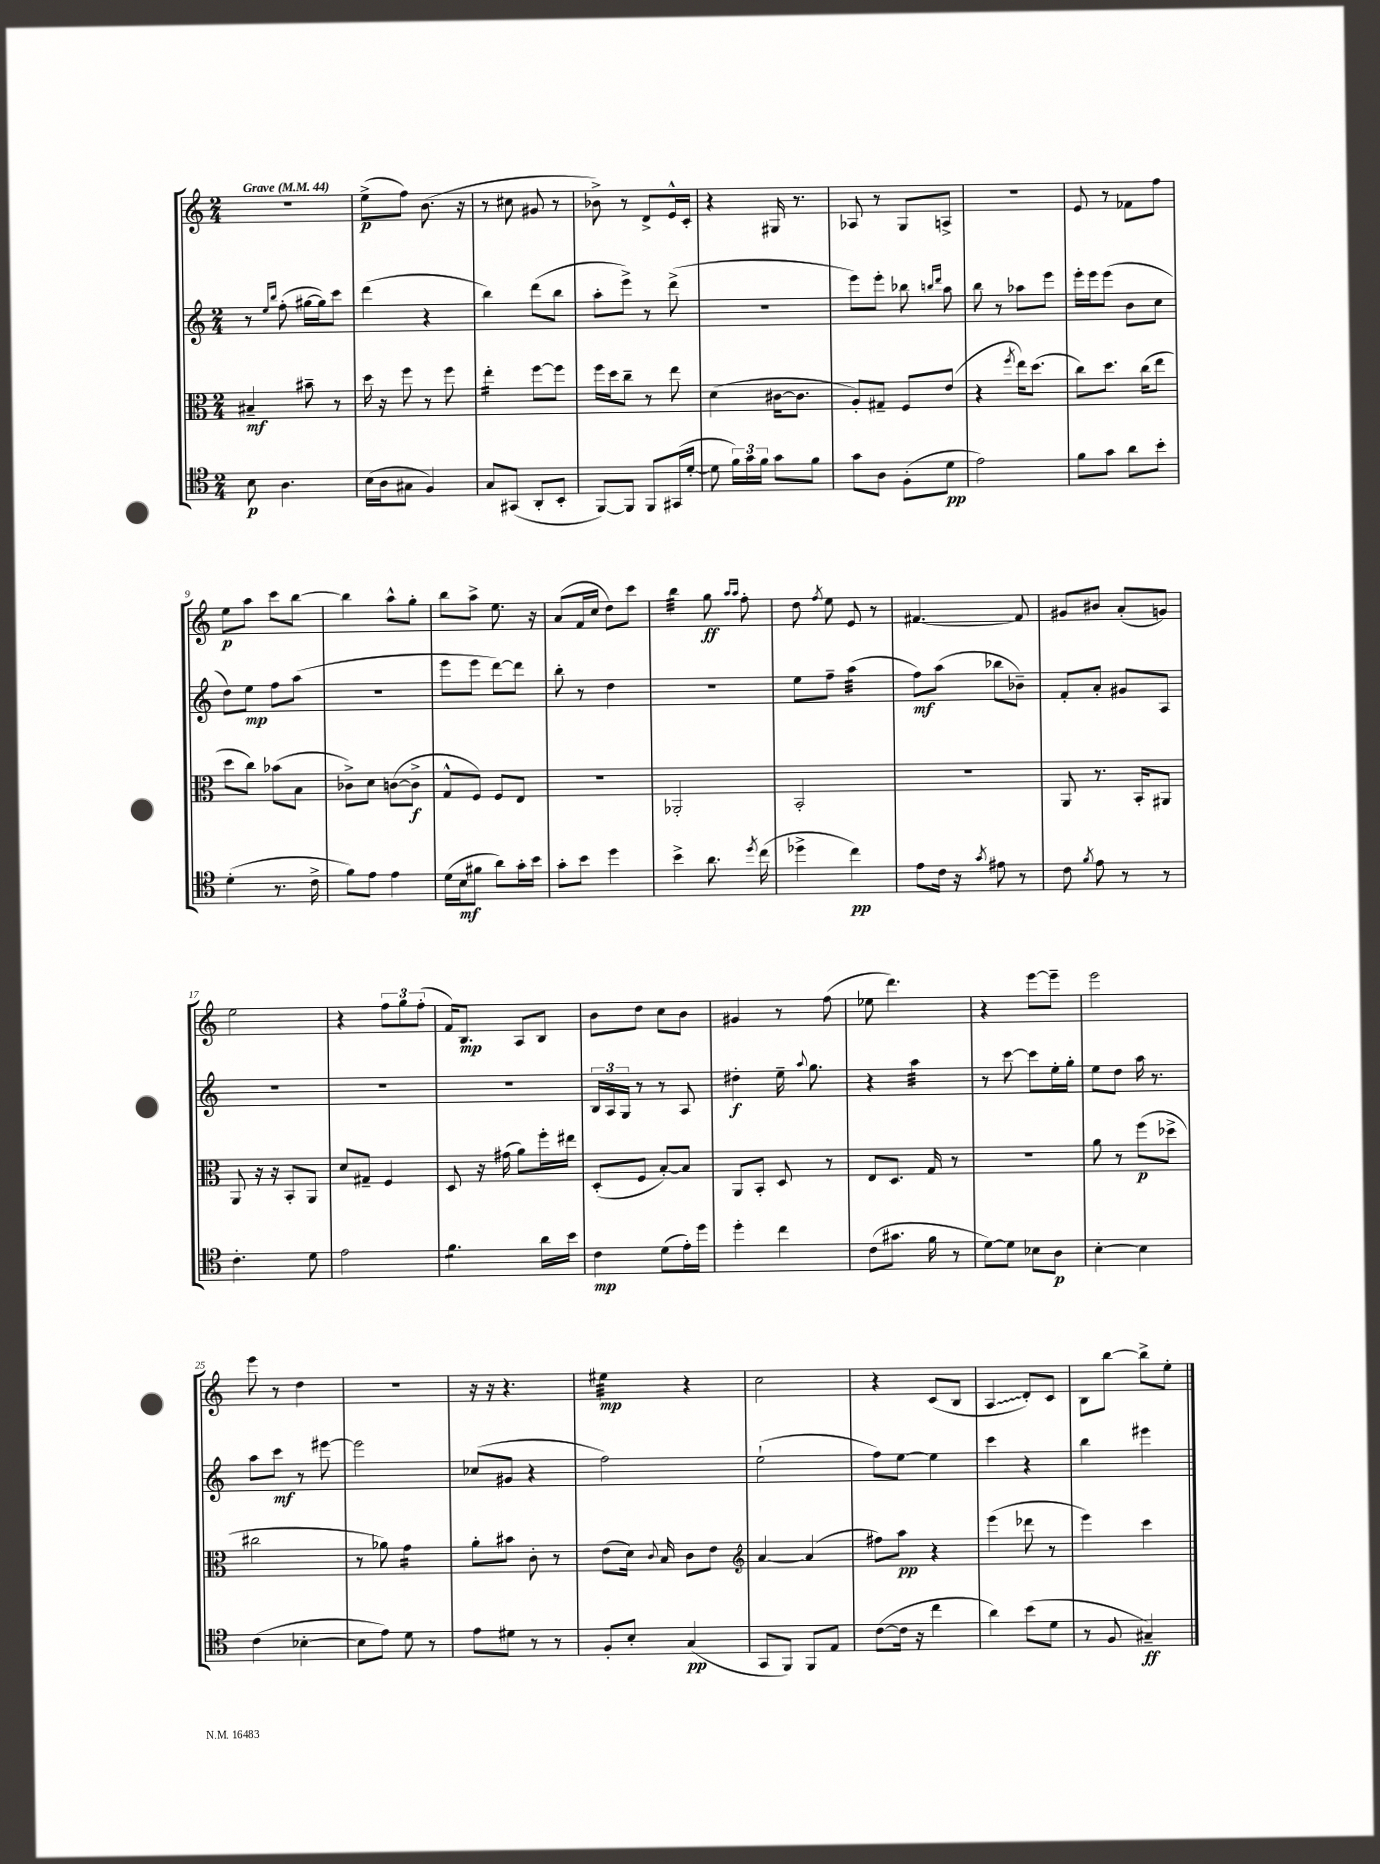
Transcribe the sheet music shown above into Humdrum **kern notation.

**kern	**kern	**kern	**kern
*staff4	*staff3	*staff2	*staff1
*clefC4	*clefC3	*clefG2	*clefG2
*k[]	*k[]	*k[]	*k[]
*M2/4	*M2/4	*M2/4	*M2/4
*MM44	*MM44	*MM44	*MM44
8B	4B#~	8r	2r
.	.	16qqee	.
.	.	16qqbb	.
4.A	.	(8ff'	.
.	8b#~	[16gg#	.
.	.	16gg#])	.
.	8r	8ccc	.
=	=	=	=
(16B	16dd	(4ddd	(8ee^
16A	16r	.	.
8G#	8ff	.	8ff)
4F)	8r	4r	(8.b
.	8ff	.	.
.	.	.	16r
=	=	=	=
8G	4ee'	4bb)	8r
(8GG#	.	.	8cc#
8AA'	[8ff	(8ddd	8g#
8BB'	8ff]	8bb	8r
=	=	=	=
[8FF)	16ff	8aa'	8b-^)
.	16dd	.	.
8FF]	8cc~	8eee^)	8r
8FF	8r	8r	8d^
(16GG#	8ee	(8ddd^	16e^^
[16d'	.	.	16c'
=	=	=	=
8d]	(4d	2r	4r
24f)	.	.	.
24g	.	.	.
24f	.	.	.
8g	[16c#	.	16G#
.	8.c#]	.	8.r
8f	.	.	.
=	=	=	=
8g	8A')	8eee)	8A-
8A	8G#~	8eee'	8r
(8F'	8F	8bb-	8G
.	.	16qqbb	.
.	.	16qqddd	.
8d	(8e	8aa	8A^
=	=	=	=
2e)	4r	8bb	2r
.	.	8r	.
.	8qff	.	.
.	16ee)	8aa-	.
.	(8.dd	.	.
.	.	8eee	.
=	=	=	=
8f	8cc)	16eee'	8e
.	.	16eee	.
8g	8.dd	(8eee	8r
8a	.	8b	8f-
.	(16cc	.	.
8b'	8ee	8cc	8ff
=	=	=	=
(4d'	8dd	8dd)	8ee
.	8cc)	8ee	8aa
8.r	(8b-	8ff	8ccc
.	8B	(8aa	[8bb
16c^	.	.	.
=	=	=	=
8f)	8c-^)	2r	4bb]
8e	8d	.	.
4e	([8c	.	8aa^^
.	8c^]	.	8gg'
=	=	=	=
(16d	8G^^	8eee	8bb
16B	.	.	.
8f#	8F)	8eee	8aa^
8a)	8F	[8ddd)	8.ee
16g'	8E	8ddd]	.
16b	.	.	16r
=	=	=	=
8g'	2r	8bb'	(8a
8b	.	8r	16f
.	.	.	16cc
4dd	.	4dd	8dd)
.	.	.	8ccc
=	=	=	=
4b^	2AA-'	2r	4bb
8.a	.	.	8gg
.	.	.	16qqaa
.	.	.	16qqaa
.	.	.	8ff'
8qdd	.	.	.
(16cc	.	.	.
=	=	=	=
4dd-^	2BB'	8ee	8dd
.	.	.	8qff
.	.	8ff~	8ee
4cc)	.	(4aa	8e
.	.	.	8r
=	=	=	=
8e	2r	8ff)	[4.f#
16c	.	(8aa	.
16r	.	.	.
8qg	.	.	.
8e#	.	8bb-	.
8r	.	8b-~)	8f#]
=	=	=	=
8c	8AA	8f'	8g#
8qf	.	.	.
8e	8.r	8a'	8b#
8r	.	8g#	(8a'
.	16BB'	.	.
8r	8AA#	8A	8g)
=	=	=	=
4.c'	8AA	2r	2ee
.	16r	.	.
.	16r	.	.
.	8BB'	.	.
8d	8AA	.	.
=	=	=	=
2e	8d	2r	4r
.	8G#~	.	.
.	4F	.	12ff
.	.	.	12gg
.	.	.	(12ff'
=	=	=	=
4.f	8D	2r	16f)
.	.	.	8.B
.	16r	.	.
.	(16g#	.	.
.	8a)	.	8A
16a	16ff'	.	8B
16b	16ee#	.	.
=	=	=	=
4c	(8D'	24B	8b
.	.	24A	.
.	.	24G	.
.	8F	8r	8dd
(8d	[8B')	8r	8cc
16e')	8B]	8A	8b
16dd	.	.	.
=	=	=	=
4dd'	8AA	4dd#'	4g#
.	8BB'	.	.
4cc	8D	16ee~	8r
.	.	8qqaa	.
.	.	8.gg	.
.	8r	.	(8ff
=	=	=	=
(8c	8E	4r	8ee-
8.g#	8.D	.	4.ddd)
.	.	4aa	.
16f	16G	.	.
8r	8r	.	.
=	=	=	=
[8d)	2r	8r	4r
8d]	.	[8ccc	.
8B-	.	8ccc]	[8eee
8A	.	16ee'	8eee~]
.	.	16gg'	.
=	=	=	=
[4B'	8a	8ee	2eee
.	8r	8dd	.
4B]	(8ff	16aa	.
.	.	8.r	.
.	8dd-^	.	.
=	=	=	=
(4c	2cc#	8aa	8eee
.	.	8ccc	8r
[4B-'	.	8r	4dd
.	.	[8eee#	.
=	=	=	=
8B-]	8r	2eee#]	2r
8e)	8a-)	.	.
8d	4g	.	.
8r	.	.	.
=	=	=	=
8e	8a'	(8cc-	16r
.	.	.	16r
8d#	8b#	8g#	4.r
8r	8c'	4r	.
8r	8r	.	.
=	=	=	=
8F'	(8e	2ff)	4ee#
8B'	16d)	.	.
.	8qqc	.	.
.	16B	.	.
(4G	8c	.	4r
.	8e	.	.
=	=	=	=
*	*clefG2	*	*
8GG	[4a	(2ee`	2cc
8FF)	.	.	.
8FF	(4a]	.	.
8E	.	.	.
=	=	=	=
([8c	8ff#)	8ff)	4r
16c]	8aa	[8ee	.
16r	.	.	.
4cc	4r	4ee]	(8c
.	.	.	8B
=	=	=	=
4a)	(4eee	4ccc	4A
(8b	8ddd-	4r	8d')
8d	8r	.	8c
=	=	=	=
8r	4eee)	4bb	8B
8F	.	.	[8bb
4G#~)	4ccc	4eee#	8bb^]
.	.	.	8ee'
==	==	==	==
*-	*-	*-	*-
